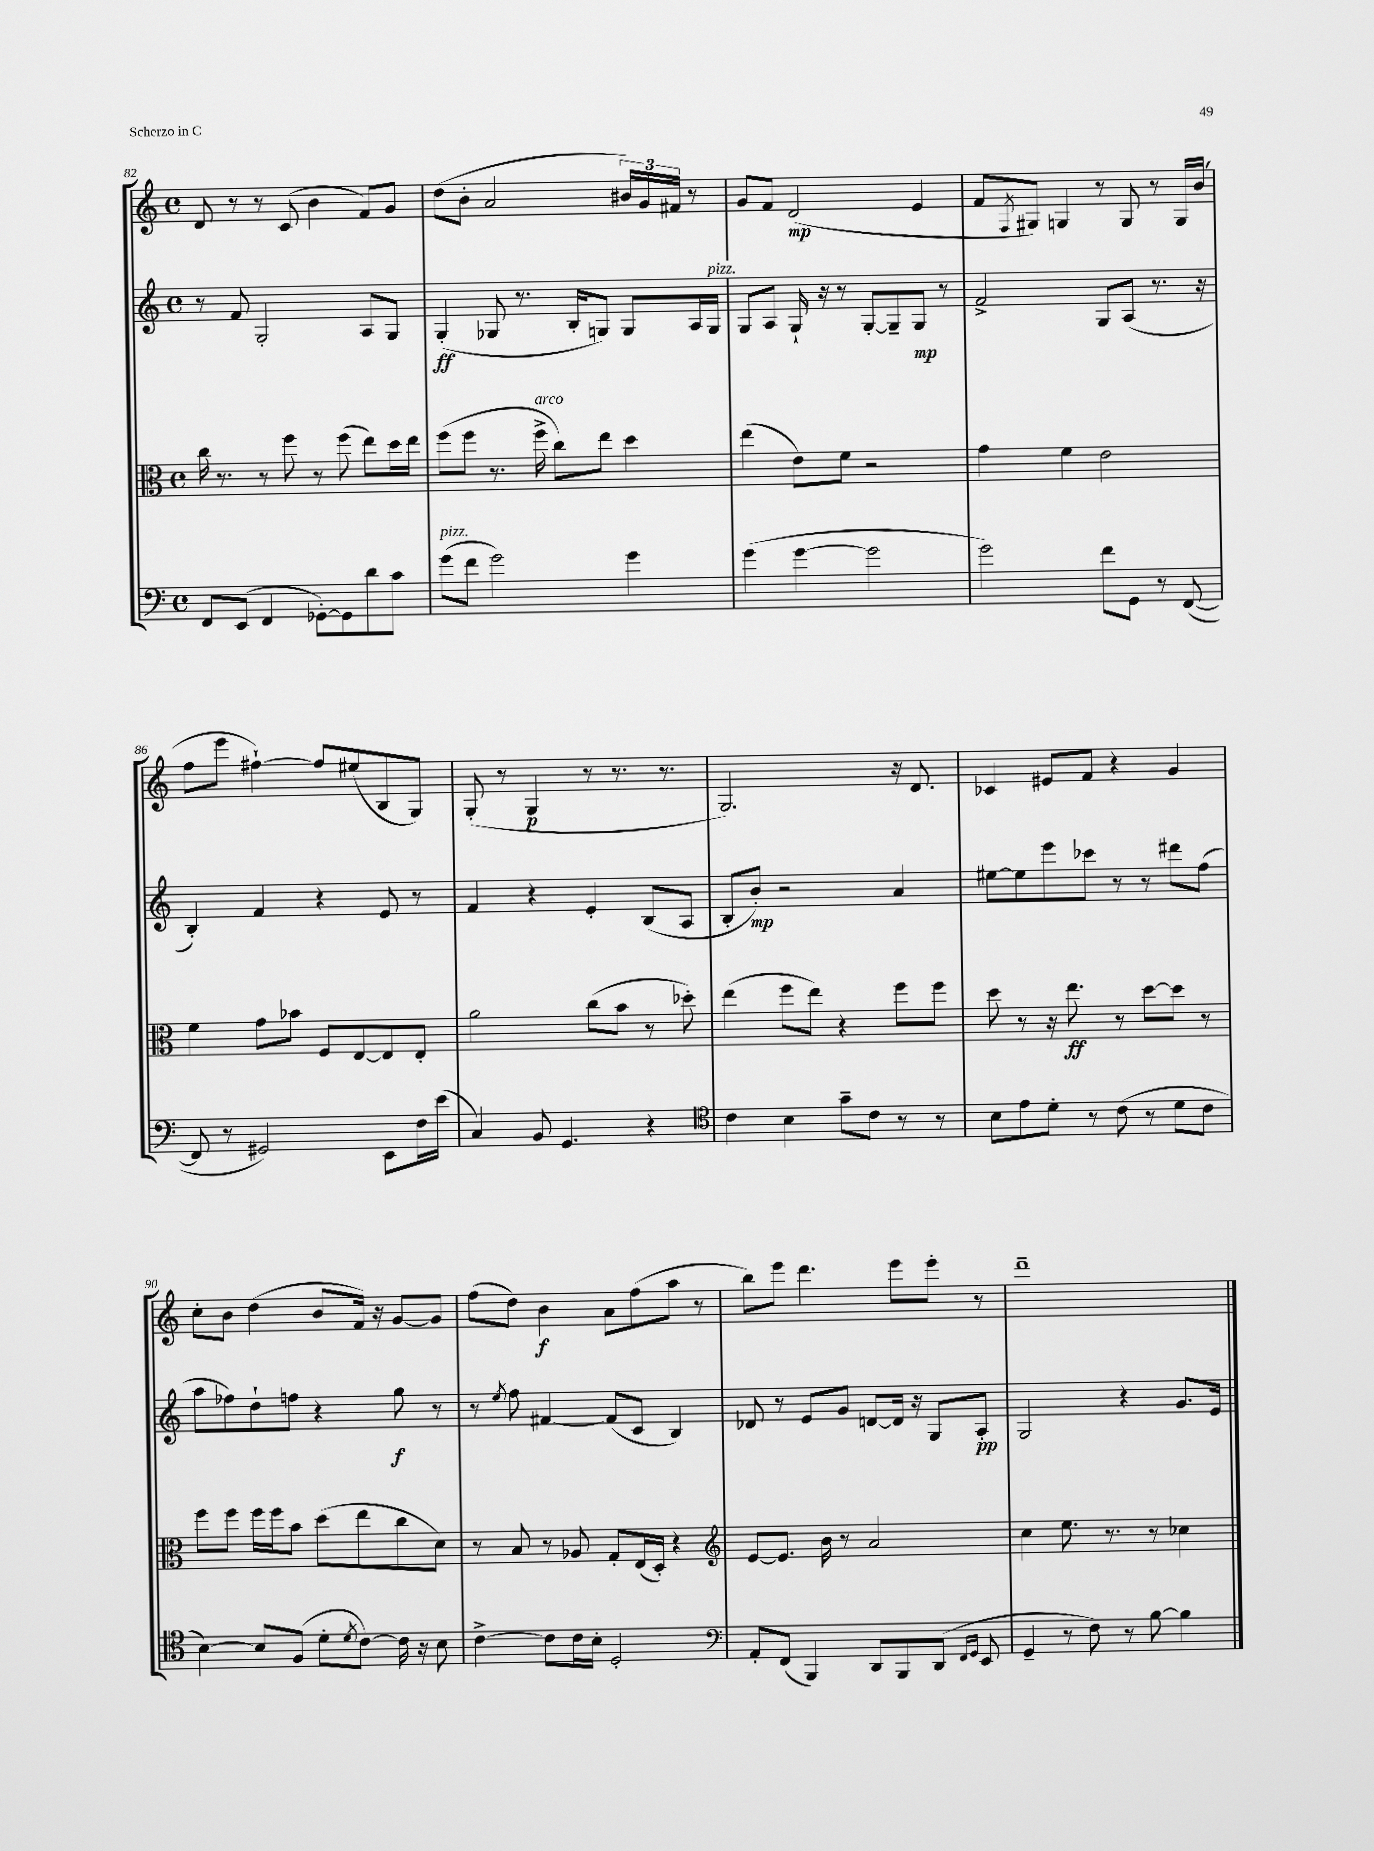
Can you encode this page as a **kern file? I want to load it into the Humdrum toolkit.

**kern	**kern	**kern	**kern
*staff4	*staff3	*staff2	*staff1
*clefF4	*clefC3	*clefG2	*clefG2
*k[]	*k[]	*k[]	*k[]
*M4/4	*M4/4	*M4/4	*M4/4
*met(c)	*met(c)	*met(c)	*met(c)
8FF	16cc	8r	8d
.	8.r	.	.
(8EE	.	8f	8r
4FF	8r	2G'	8r
.	8ff	.	(8c
[8GG-')	8r	.	4b
8GG-]	(8ff	.	.
8d	8ee)	8A	8f)
8c	16dd	8G	8g
.	16ee	.	.
=	=	=	=
(8g	(8ff	(4G'	(8dd
8f	8ff	.	8b'
2g)	8.r	8G-	2a
.	.	8.r	.
.	16ff^	.	.
.	8cc)	.	.
.	.	16B'	.
.	8ee	8G)	.
4g	4dd	8G	24b#)
.	.	.	24g
.	.	.	24f#
.	.	16A	8r
.	.	16G	.
=	=	=	=
(4g	(4ee	8G	8g
.	.	8A	8f
[4g	8e)	16G`	(2d
.	.	16r	.
.	8f	8r	.
2g]	2r	[8G'	.
.	.	8G~]	.
.	.	8G	4e
.	.	8r	.
=	=	=	=
2g)	4g	2f^	8f
.	.	.	8qF
.	.	.	8G#)
.	4f	.	4G
8f	2e	8G	8r
8GG	.	(8A	8G
8r	.	8.r	8r
([8FF	.	.	16G
.	.	16r	(16b
=	=	=	=
8FF]	4f	4B')	8ff
8r	.	.	8eee
2GG#)	8g	4f	[4ff#`)
.	8b-	.	.
.	8F	4r	8ff#]
.	[8E	.	(8ee#
8EE	8E]	8e	8B
16F	8E'	8r	8G)
(16e	.	.	.
=	=	=	=
4C)	2a	4f	(8G'
.	.	.	8r
8BB	.	4r	4G
4.GG	.	.	.
.	(8cc	4e'	8r
.	8b	.	8.r
4r	8r	(8B	.
.	.	.	8.r
.	8dd-')	8A	.
=	=	=	=
*clefC4	*	*	*
4c	(4ee	8B'	2.G)
.	.	8b')	.
4B	8ff	2r	.
.	8ee)	.	.
8g~	4r	.	.
8c	.	.	.
8r	8ff	4a	16r
.	.	.	8.d
8r	8ff	.	.
=	=	=	=
8B	8dd	[8ee#	4c-
8e	8r	8ee#]	.
8d'	16r	8eee	8e#
.	8.ee	.	.
8r	.	8ccc-	8f
(8c	8r	8r	4r
8r	[8dd	8r	.
8d	8dd]	8ddd#	4g
8c	8r	(8ff	.
=	=	=	=
[4B)	8ff	8aa	8cc'
.	8ff	8ff-)	8b
8B]	16ff	8dd`	(4dd
.	16ff	.	.
(8F	8b	8ff	.
8d'	(8dd	4r	8b
8qd	.	.	.
[8c)	8ee	.	16f)
.	.	.	16r
16c]	8cc	8gg	[8g
16r	.	.	.
8B	8d)	8r	8g]
=	=	=	=
[4c^	8r	8r	(8ff
.	.	8qee	.
.	8B	8ff	8dd)
8c]	8r	[4f#	4b
16c	8A-	.	.
16B'	.	.	.
2D'	8G'	(8f#]	8a
.	(16E	8c	(8ff
.	16D')	.	.
.	4r	4B)	8aa
.	.	.	8r
=	=	=	=
*clefF4	*clefG2	*	*
8AA'	[8e	8d-	8bb)
(8FF	8.e]	8r	8eee
4BBB)	.	8e	4.ddd
.	16b	.	.
.	8r	8g	.
8DD	2a	[8d	.
8BBB	.	16d]	8eee
.	.	16r	.
(8DD	.	8G	8eee'
16qqFF	.	.	.
16qqGG	.	.	.
8EE	.	8A'	8r
=	=	=	=
4GG~	4cc	2G	1ddd~
8r	8.ee	.	.
8F)	.	.	.
.	8.r	.	.
8r	.	4r	.
[8B	8r	.	.
4B]	4cc-	8.g	.
.	.	16e	.
==	==	==	==
*-	*-	*-	*-
